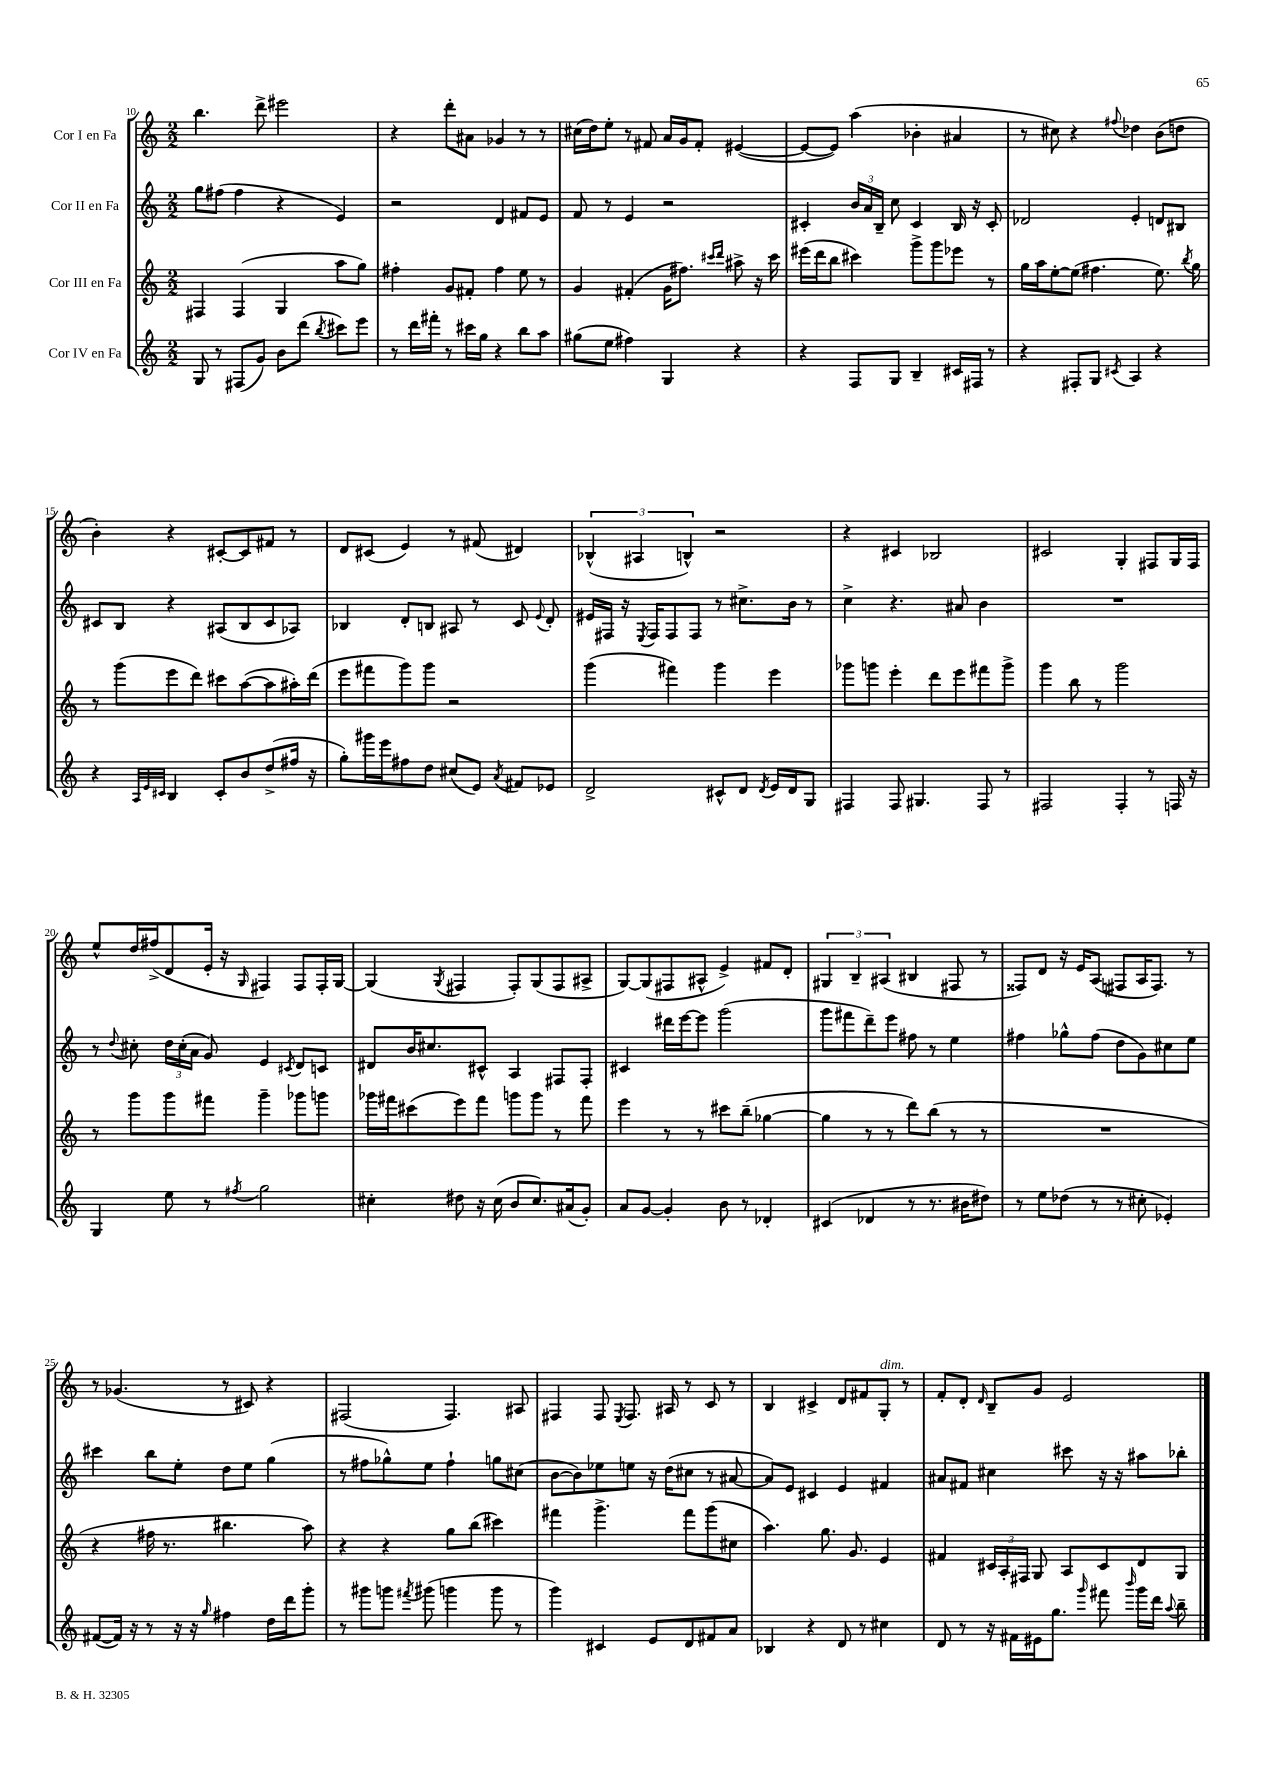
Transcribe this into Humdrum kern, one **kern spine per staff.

**kern	**kern	**kern	**kern
*part4	*part3	*part2	*part1
*staff4	*staff3	*staff2	*staff1
*I"Cor IV en Fa	*I"Cor III en Fa	*I"Cor II en Fa	*I"Cor I en Fa
*clefG2	*clefG2	*clefG2	*clefG2
*k[]	*k[]	*k[]	*k[]
*M2/2	*M2/2	*M2/2	*M2/2
=10	=10	=10	=10
8G/	4F#X/	8gg\L	4.bb\
8r	.	(8ff#X\J	.
(8F#X/L	(4F#/	4ff#\	.
8g/J)	.	.	8ddd^\
8b\L	4G/	4r	2eee#X\
(8ddd\J	.	.	.
8qbb/	.	.	.
8ccc#X\L)	8aa\L	4e/)	.
8eee\J	8gg\J)	.	.
=11	=11	=11	=11
8r	4ff#X'\	2r	4r
16ddd\LL	.	.	.
16fff#X'\JJ	.	.	.
8r	8g/L	.	8ddd'\L
16ccc#X\LL	8f#X'/J	.	8a#X\J
16gg\JJ	.	.	.
4r	4ff#\	4d/	4g-X/
8bb\L	8ee\	8f#X/L	8r
8aa\J	8r	8e/J	8r
=12	=12	=12	=12
(8gg#X\L	4g/	8f/	(16cc#X\LL
.	.	.	16dd\J)
8ee\J	.	8r	8ee'\J
4ff#X\)	(4f#X'/	4e/	8r
.	.	.	8f#X/
4G/	16g\KL	2r	16a/LL
.	8.ff#X\J)	.	16g/J
.	.	.	8f#'/J
.	16qqccc#X/LL	.	.
.	16qqddd/JJ	.	.
4r	8aa#X^\	.	([4e#X/
.	16r	.	.
.	16ccc#\	.	.
=13	=13	=13	=13
4r	(16eee#X\LL	4c#X'/	8e#/L_
.	16ddd\J	.	.
.	8bb\J	.	8e#/J])
8F/L	4ccc#X\)	24b/LL	(4aa\
.	.	24a/	.
.	.	24B~/JJ	.
8G/J	.	8cc\	.
4B~/	8ggg^\L	4c#/	4b-X'\
.	8ggg\	.	.
16c#X/LL	8eee-X\J	16B/	4a#X/
16F#X/JJ	.	16r	.
8r	8r	8c#'/	.
=14	=14	=14	=14
4r	16gg\LL	2d-X/	8r
.	16aa\J	.	.
.	[8ee'\	.	8cc#X\)
8F#X'/L	(8ee\J]	.	4r
8G/J	4.ff#X\	.	.
8qc#X/	.	.	8qqff#X/
4A/	.	4e'/	4dd-X\
4r	8.ee\)	8dn/L	(8b\L
.	.	8B#X/J	8ddn\J
.	8qbb/	.	.
.	16gg\	.	.
!!LO:LB:g=z
=15	=15	=15	=15
4r	8r	8c#X/L	4b'\)
.	(8ggg\L	8B/J	.
32qqA/LLL	.	.	.
32qqe/	.	.	.
32qqc#X/JJJ	.	.	.
4B/	8eee\	4r	4r
.	8ddd\J)	.	.
8c#'/L	8ccc#X\L	(8A#X/L	[8c#X'/L
8b/	([8aa\	8B/	8c#/]
(8dd^/	8aa\]	8c#/	8f#X/J
16ff#X/Jk	16aa#X'\L)	8A-X/J)	8r
16r	(16ddd\JJ	.	.
=16	=16	=16	=16
8gg'\L)	8eee\L	4B-X/	8d/L
16ggg#X\L	8fff#X\	.	(8c#X/J
16eee\J	.	.	.
8ff#X\	8ggg\)	8d'/L	4e/)
8dd\J	8ggg\J	8Bn/J	.
(8cc#X/L	2r	8A#X/	8r
8e/J)	.	8r	(8f#X/
8qa/	.	.	.
8f#X/L	.	8c/	4d#X/)
.	.	8qqe/	.
8e-X/J	.	8d'/	.
=17	=17	=17	=17
2d^/	(4ggg\	16e#X/LL	(6B-X^^/
.	.	16F#X/JJ	.
.	.	16r	.
.	.	.	6A#X/
.	.	8qE/	.
.	.	16F#/KL	.
.	4fff#X\)	8F#/	.
.	.	.	6Bn^^/)
.	.	8F#/J	.
8c#X^^/L	4ggg\	8r	2r
8d/J	.	8.cc#X^\L	.
8qd/	.	.	.
16e/LL	4eee\	.	.
16d/J	.	16b\Jk	.
8G/J	.	8r	.
=18	=18	=18	=18
4F#X/	8ggg-X\L	4cc^\	4r
.	8gggn\J	.	.
8F#/	4eee'\	4.r	4c#X/
4.G#X/	.	.	.
.	8ddd\L	.	2B-X/
.	8eee\	8a#X/	.
8F#/	8fff#X\	4b\	.
8r	8ggg^\J	.	.
=19	=19	=19	=19
2F#X/	4ggg\	1r	2c#X/
.	8bb\	.	.
.	8r	.	.
4F#'/	2ggg\	.	4G'/
8r	.	.	8F#X/L
16Fn/	.	.	16G/L
16r	.	.	16F#/JJ
!!LO:LB:g=z
=20	=20	=20	=20
4G/	8r	8r	8ee^^/L
.	.	8qqdd/	.
.	8ggg\L	8cc#X'\	16dd/L
.	.	.	(16ff#X^/J
8ee\	8ggg\	24dd\LL	8d/
.	.	(24cc#'\	.
.	.	24a\JJ	.
8r	8fff#X\J	8g/)	16e'/Jk
.	.	.	16r
8qff#X/	.	.	16qqG/
2gg\	4ggg~\	4e/	4F#X/)
.	.	8qc#X/	.
.	8ggg-X\L	8d/L	8F#/L
.	8gggn\J	8cn/J	16F#'/L
.	.	.	[16G/JJ
=21	=21	=21	=21
4cc#X'\	16ggg-X\LL	8d#X/L	(4G/]
.	16fff#X\J	.	.
.	(8ccc#X\	16b/K	.
.	.	8.cc#X/	.
.	.	.	8qG/
8dd#X\	8eee\)	.	4F#X/
16r	8fff#\J	8c#X^^/J	.
(16cc#\	.	.	.
8b/L	8gggn\L	4A/	8F#'/L)
8.cc#/)	8ggg\J	.	(8G/
.	8r	8F#X/L	8F#/
(16a#X/k	.	.	.
8g'/J)	8fff#\	8F#'/J	8A#X^/J
=22	=22	=22	=22
8a/L	4eee\	4c#X/	[8G/L)
[8g/J	.	.	(8G/]
4g'/]	8r	16ddd#X\LL	8F#X/
.	.	[16eee\J	.
.	8r	8eee\J]	8A#X^^/J
8b\	8ccc#X\L	(2ggg\	4e^/)
8r	(8bb~\J	.	.
4d-X'/	[4gg-X\	.	8f#X/L
.	.	.	8d'/J
=23	=23	=23	=23
(4c#X/	4gg-\]	8ggg\L	6G#X/
.	.	8fff#X\	.
.	.	.	6B~/
4d-X/	8r	8ddd~\)	.
.	.	.	(6A#X/
.	8r	8eee\J	.
8r	8ddd\L)	8ff#X\	4B#X/
8.r	(8bb\J	8r	.
.	8r	4ee\	8F#X/
16b#X\KL	.	.	.
8dd#X\J)	8r	.	8r
=24	=24	=24	=24
8r	1r	4ff#X\	8F##X/L)
8ee\L	.	.	8d/J
(8dd-X\J	.	8gg-X^^\L	16r
.	.	.	16e/KL
8r	.	(8ff#\J	(8A/J
8r	.	8dd\L	8F#X/L
8cc#X'\	.	8g\)	16A/K
.	.	.	8.F#/J)
4e-X'/)	.	8cc#X\	.
.	.	8ee\J	8r
!!LO:LB:g=z
=25	=25	=25	=25
([8f#X/L	4r	4ccc#X\	8r
16f#/Jk])	.	.	(4.g-X/
16r	.	.	.
8r	16ff#X\	8bb\L	.
.	8.r	.	.
16r	.	8ee'\J	.
16r	.	.	.
16qqgg/	.	.	.
4ff#X\	4.bb#X\	8dd\L	8r
.	.	8ee\J	8c#X/)
16dd\LL	.	(4gg\	4r
16ddd\J	.	.	.
8ggg'\J	8aa\)	.	.
=26	=26	=26	=26
8r	4r	8r	(2F#X/
8ggg#X\L	.	8ff#X\L	.
8gggn\J	4r	8gg-X^^\)	.
8qfff#X/	.	.	.
(8ggg#X\	.	8ee\J	.
4gggn\	8gg\L	4ff#`\	4.F#/)
.	(8bb\J	.	.
8ggg\	4ccc#X\)	8ggn\L	.
8r	.	(8cc#X\J	8A#X/
=27	=27	=27	=27
4ggg\)	4fff#X\	[8b\L	4F#X/
.	.	8b\])	.
4c#X/	4.ggg^\	8ee-X\	8F#/
.	.	.	8qE/
.	.	8een\J	8.F#/
8e/L	.	16r	.
.	.	(16dd\KL	16A#X/
8d/	8fff#\L	8cc#X\J	8r
8f#X/	(8ggg\	8r	8c/
8a/J	8cc#X\J	[8a#X/	8r
=28	=28	=28	=28
4B-X/	4.aa\)	8a#/L])	4B/
.	.	8e/J	.
4r	.	4c#X/	4c#X^/
.	8.gg\	.	.
8d/	.	4e/	8d/L
.	8.g/	.	.
8r	.	.	8f#X/
!	!	!	!LO:TX:a:i:t=dim.
4cc#X\	4e/	4f#X/	8G'/J
.	.	.	8r
=29	=29	=29	=29
8d/	4f#X/	8a#X/L	8f'/L
8r	.	8f#X/J	8d'/J
.	.	.	16qqd/
16r	24c#X/LL	4cc#X\	8B~/L
.	24A'/	.	.
16f#X\LL	.	.	.
.	24F#X/JJ	.	.
16e#X\J	8G/	.	8g/J
8.gg\J	.	.	.
.	8A/L	8ccc#X\	2e/
16qqggg/	.	.	.
8fff#X\	8c#/	16r	.
.	.	16r	.
16qqbbb/	.	.	.
16ggg\LL	8d/	8aa#X\L	.
16ddd\JJ	.	.	.
8qqaa/	.	.	.
8bb~\	8G/J	8bb-X'\J	.
==	==	==	==
*-	*-	*-	*-
